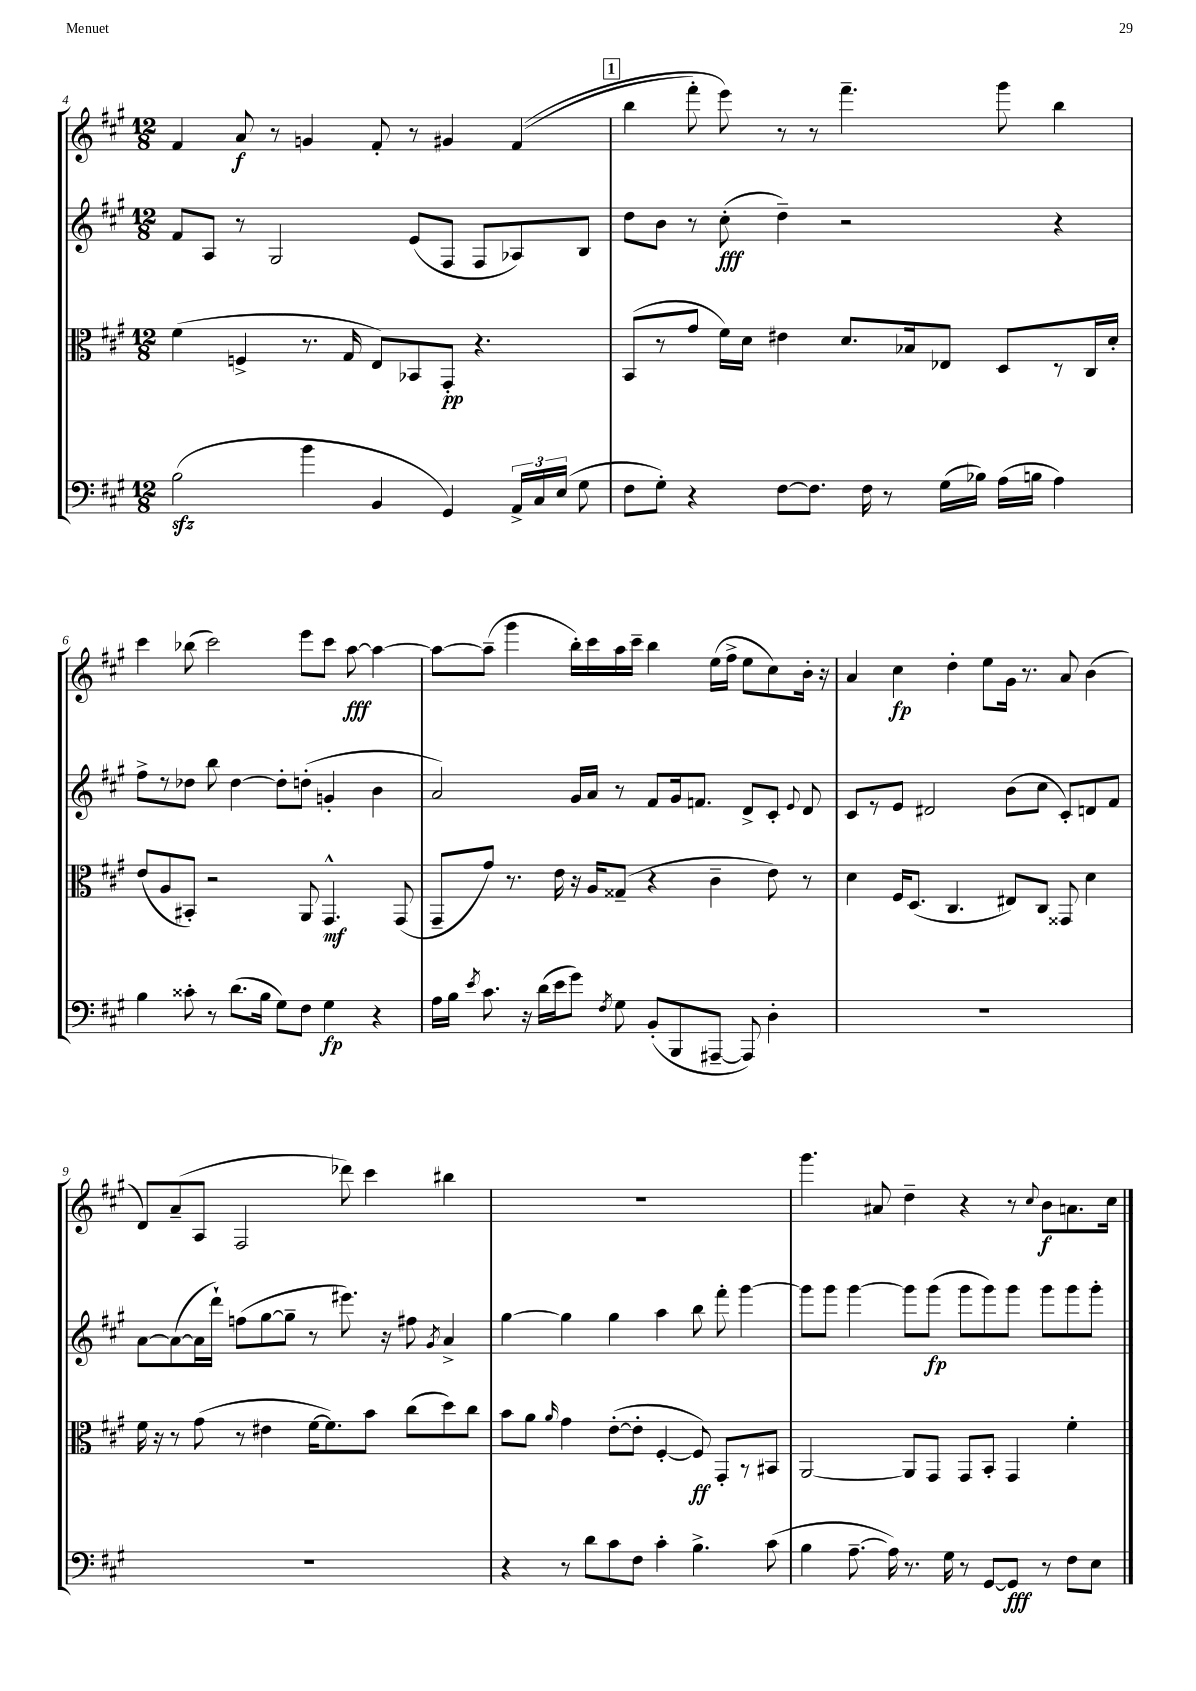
<<
\new StaffGroup <<
\new Staff = "s0" {
    \clef treble \key a \major \numericTimeSignature \time 12/8
    \autoBeamOff fis'4 a'8\f r8 g'4 fis'8-. r8 gis'4 fis'4(\( |
    \mark \markup { \box "1" } b''4 fis'''8-.) e'''8\) r8 r8 fis'''4.-- gis'''8 b''4 |
    cis'''4 bes''8( cis'''2) e'''8[ cis'''8] a''8~\fff a''4~ |
    a''8[~ a''8]--( gis'''4 b''16[-.) cis'''16 a''16 cis'''16]-- b''4 e''16[( fis''16]-> e''8[ cis''8) b'16]-. r16 |
    a'4 cis''4\fp d''4-. e''8[ gis'16] r8. a'8 b'4( |
    d'8[) a'8--( a8] fis2 des'''8) cis'''4 bis''4 |
    R1. |
    gis'''4. ais'8 d''4-- r4 r8 \appoggiatura { cis''8 } b'8[\f a'8. cis''16] \bar "|." |
}
\new Staff = "s1" {
    \clef treble \key a \major \numericTimeSignature \time 12/8
    \autoBeamOff fis'8[ a8] r8 gis2 e'8[( fis8] fis8[ aes8) b8] |
    \mark \markup { \box "1" } d''8[ b'8] r8 cis''8-.\fff( d''4--) r2 r4 |
    fis''8[-> r8 des''8] b''8 des''4~ des''8[-. d''8]-.( g'4-. b'4 |
    a'2) gis'16[ a'16] r8 fis'8[ gis'16 f'8.] d'8[-> cis'8]-. \appoggiatura { e'8 } d'8 |
    cis'8[ r8 e'8] dis'2 b'8[( cis''8] cis'8[-.) d'8 fis'8] |
    a'8[~ a'8~( a'16 d'''16]-!) f''8[( gis''8~ gis''8]-- r8 eis'''8.) r16 fis''8 \acciaccatura { gis'8 } a'4-> |
    gis''4~ gis''4 gis''4 a''4 b''8 fis'''8-. gis'''4~ |
    gis'''8[ gis'''8] gis'''4~ gis'''8[ gis'''8]\fp( gis'''8[ gis'''8) gis'''8] gis'''8[ gis'''8 gis'''8]-. \bar "|." |
}
\new Staff = "s2" {
    \clef alto \key a \major \numericTimeSignature \time 12/8
    \autoBeamOff fis'4( f4-> r8. gis16 e8[) bes,8 gis,8]-.\pp r4. |
    \mark \markup { \box "1" } b,8[( r8 gis'8] fis'16[) d'16] eis'4 d'8.[ bes16 ees8] d8[ r8 cis16 d'16]-. |
    e'8[( a8 bis,8]-.) r2 a,8 gis,4.-^\mf gis,8( |
    gis,8[-- gis'8]) r8. e'16 r16 a16[ gisis8]--( r4 cis'4-- e'8) r8 |
    d'4 fis16[ d8.]( cis4. eis8[) cis8] gisis,8 d'4 |
    fis'16 r16 r8 gis'8( r8 eis'4 fis'16[~ fis'8.) b'8] cis''8[( d''8) cis''8] |
    b'8[ a'8] \grace { a'16 } gis'4 e'8[~-.( e'8]-. fis4~-. fis8\ff) gis,8[-. r8 bis,8] |
    a,2~ a,8[ gis,8] gis,8[ b,8]-. gis,4 fis'4-. \bar "|." |
}
\new Staff = "s3" {
    \clef bass \key a \major \numericTimeSignature \time 12/8
    \autoBeamOff b2\sfz( b'4 b,4 gis,4) \tuplet 3/2 { a,16[-> cis16 e16]( } gis8 |
    \mark \markup { \box "1" } fis8[ gis8]-.) r4 fis8[~ fis8.] fis16 r8 gis16[( bes16]) a16[( b16] a4) |
    b4 cisis'8-. r8 d'8.[( b16] gis8[) fis8] gis4\fp r4 |
    a16[ b16] \acciaccatura { e'8 } cis'8. r16 d'16[( e'16 gis'8]) \acciaccatura { fis8 } gis8 b,8[-.( b,,8 ais,,8]~-- ais,,8) d4-. |
    R1. |
    R1. |
    r4 r8 d'8[ cis'8 fis8] cis'4-. b4.-> cis'8( |
    b4 a8.~-- a16) r8. gis16 r8 gis,8[~ gis,8]\fff r8 fis8[ e8] \bar "|." |
}
>>
>>
\layout { \context { \Score currentBarNumber = #4 } }
